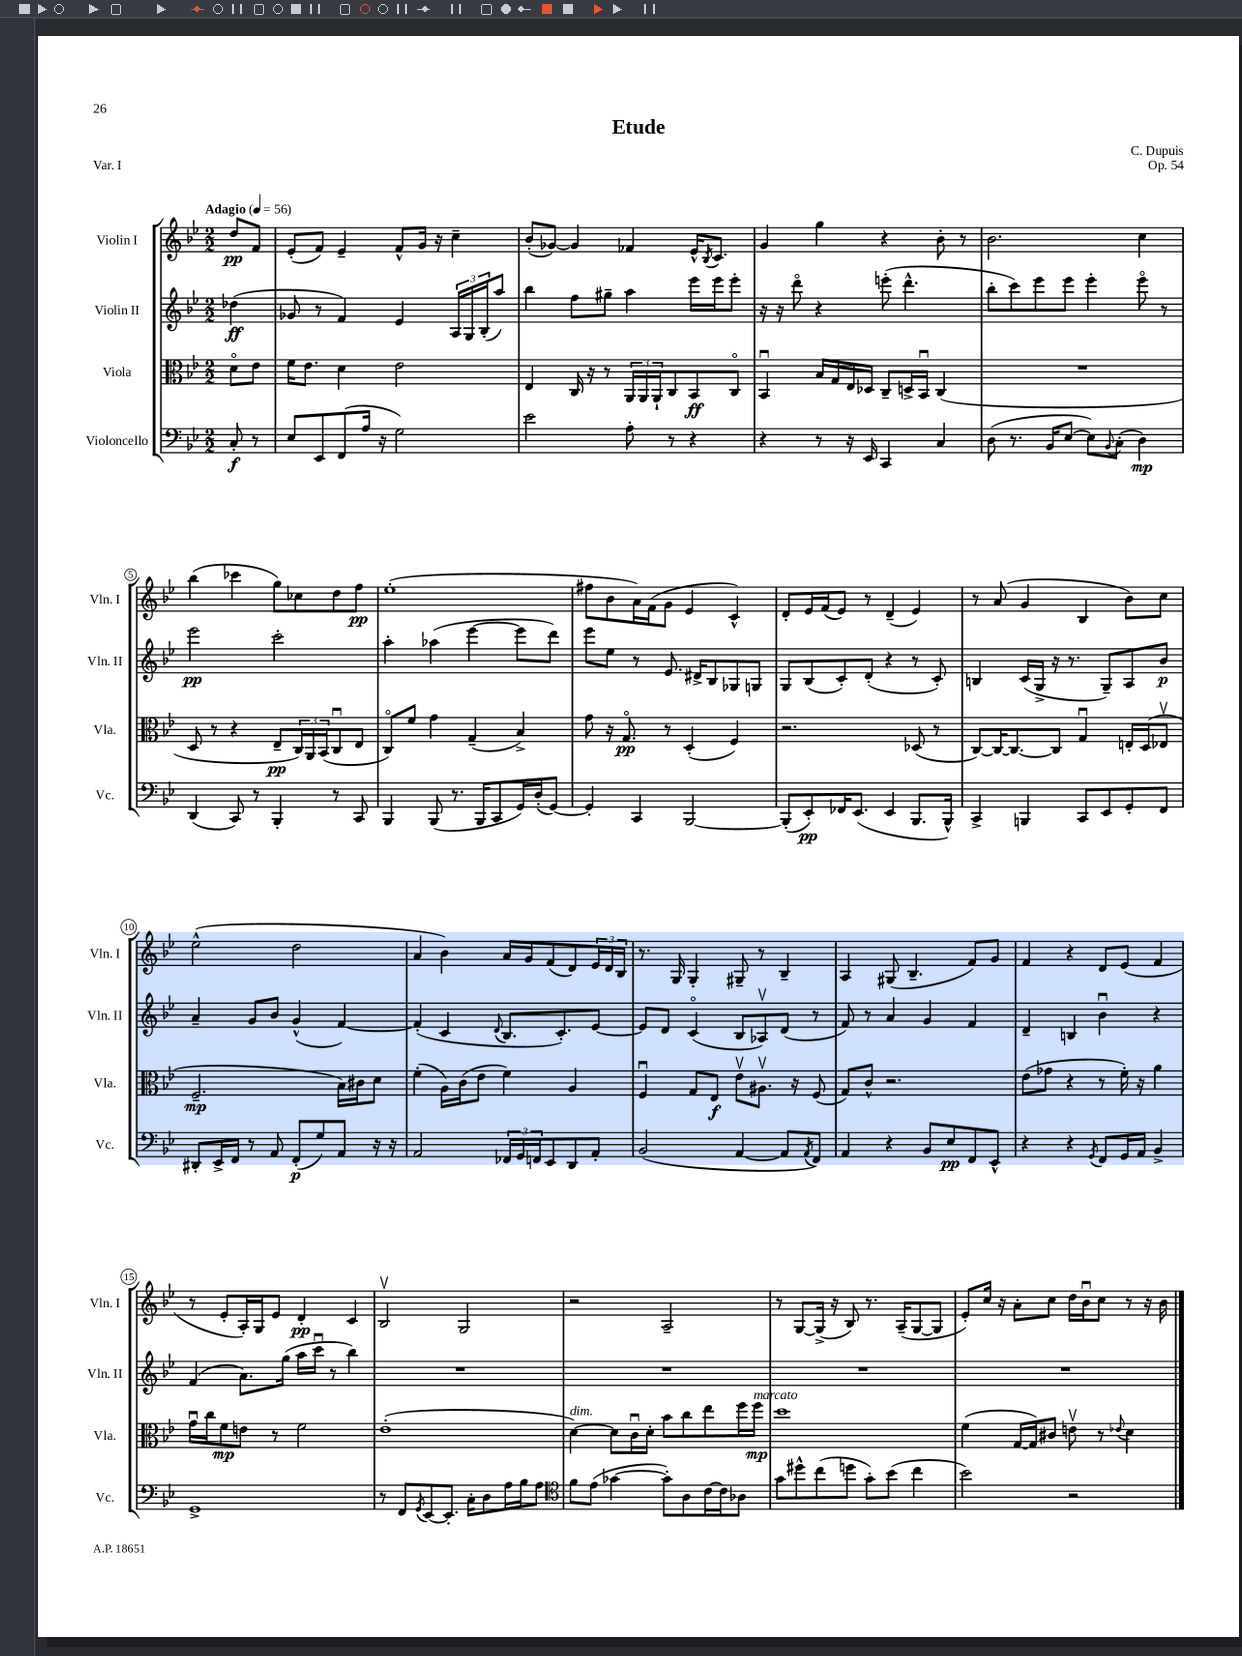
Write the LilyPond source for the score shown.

\header { title = "Etude" composer = "C. Dupuis" opus = "Op. 54" piece = "Var. I" }
<<
\new StaffGroup <<
\new Staff = "s0" \with { instrumentName = "Violin I" shortInstrumentName = "Vln. I" } {
    \clef treble \key bes \major \numericTimeSignature \time 2/2 \partial 4 \tempo "Adagio" 4 = 56
    d''8\pp f'8 |
    ees'8-.( f'8) ees'4-- f'8-^ g'16 r16 c''4-- |
    bes'8-.( ges'8~) ges'4 fes'4 ees'16-^ \acciaccatura { bes8 } c'8. |
    g'4 g''4 r4 bes'8-. r8 |
    bes'2. c''4 |
    bes''4( ces'''4 g''8) ces''8 d''8 f''8\pp |
    ees''1-.( |
    fis''8 bes'8 a'16) f'16( g'8 ees'4 c'4-^) |
    d'8-. ees'16 f'16( ees'8) r8 d'4--( ees'4) |
    r8 a'8( g'4 bes4 bes'8) c''8 |
    ees''2-^( d''2 |
    a'4 bes'4) a'16 g'16 f'8( d'8) \tuplet 3/2 { ees'16 d'16 bes16 } |
    r8. g16 g4-. gis8-- r8 bes4-- |
    a4 gis8( bes4.-- f'8) g'8 |
    f'4 r4 d'8 ees'8( f'4 |
    r8 ees'8-. a16-.) g16 ees'8 d'4-.\pp c'4 |
    bes2\upbow g2 |
    r2 a2-- |
    r8 g8~ g16->( r16 bes8) r8. a16--( g8~ g8 |
    ees'8-.) c''16 r16 a'8-. c''8 d''16 bes'16\downbow c''8 r8 r16 bes'16 \bar "|." |
}
\new Staff = "s1" \with { instrumentName = "Violin II" shortInstrumentName = "Vln. II" } {
    \clef treble \key bes \major \numericTimeSignature \time 2/2 \partial 4
    des''4\ff( |
    ges'8 r8 f'4) ees'4 \tuplet 3/2 { a16 g16 bes16-.( } a''8) |
    bes''4 f''8 gis''8-- a''4 ees'''16 ees'''16 ees'''8-. |
    r16 r16 d'''8\flageolet r4 e'''8-.( d'''4.-^ |
    bes''8-. c'''8) ees'''8 ees'''8 ees'''4-. ees'''8\flageolet r8 |
    ees'''2\pp c'''2-. |
    a''4-. aes''4( ees'''4~ ees'''8 d'''8) |
    ees'''8 ees''8 r8 ees'8. dis'16-> bes8 ges8 g8 |
    g8 bes8( c'8-.) d'8-.( r4 r8 c'8-.) |
    b4 c'16( g16-> r16 r8. g8--) a8 bes'8\p |
    a'4-- g'8 bes'8 g'4-^( f'4~) |
    f'4-.( c'4 \appoggiatura { d'8 } bes8. c'8.-.) ees'8~ |
    ees'8 d'8 c'4\flageolet( bes8 aes8\upbow) d'8( r8 |
    f'8) r8 a'4 g'4 f'4 |
    d'4-- b4 bes'4\downbow r4 |
    f'4( a'8.) g''16( a''16 c'''16\downbow r8 bes''4) |
    R1 |
    R1 |
    R1 |
    R1 \bar "|." |
}
\new Staff = "s2" \with { instrumentName = "Viola" shortInstrumentName = "Vla." } {
    \clef alto \key bes \major \numericTimeSignature \time 2/2 \partial 4
    d'8\flageolet ees'8 |
    f'16 ees'8. d'4 ees'2 |
    ees4 c16 r16 r8 \tuplet 3/2 { a,16 a,16 a,16-! } c8 bes,8\ff c8\flageolet |
    bes,4\downbow bes16 g16 ees16 des16 c8-- d16-> bes,16\downbow c4( |
    R1 |
    d8 r8 r4 ees8--\pp \tuplet 3/2 { c16) a,16 bes,16( } c8\downbow ees8 |
    c8\flageolet) f'8 g'4 g4--( bes4->) |
    g'8 r16 g8.\flageolet\pp r8 d4-.( f4) |
    r2. des8( r8 |
    c8~) c16~ c8.~ c8 g4\downbow e16-. d16( ees8\upbow |
    f2.--\mp bes16) cis'16 d'8 |
    f'4-.( a16) c'16( ees'8 f'4) a4 |
    f4\downbow g8 ees8\f ees'8\upbow ais8.\upbow r16 f8( |
    g8) c'8-^ r2. |
    ees'8( ges'8 r4 r8 f'16-.) r16 a'4 |
    g'16\downbow c''16 f'8\mp e'8 r8 f'2 |
    ees'1-.( |
    d'4~^\markup { \italic "dim." }) d'8 c'16\downbow d'16-. bes'8 c''8 ees''8 f''16 f''16\mp^\markup { \italic "marcato" } |
    d''1 |
    f'4( g16~ g16) cis'8 e'8\upbow r8 \appoggiatura { ees'8 } d'4 \bar "|." |
}
\new Staff = "s3" \with { instrumentName = "Violoncello" shortInstrumentName = "Vc." } {
    \clef bass \key bes \major \numericTimeSignature \time 2/2 \partial 4
    c8-.\f r8 |
    ees8 ees,8 f,8( a16 r16 g2) |
    ees'2 a8-. r8 r4 |
    r4 r8 r16 ees,16 c,4 c4 |
    d8( r8. bes,16 ees8~ ees8) \appoggiatura { bes,8 } c8-.( d4\mp) |
    d,4( c,8) r8 bes,,4-. r8 c,8 |
    bes,,4 bes,,8( r8. bes,,16 c,8 g,16) d16-.( g,8~) |
    g,4-. c,4 bes,,2~ |
    bes,,8-.( ees,8-.\pp) fes,16 ees,8.( ees,4 bes,,8. bes,,16-^) |
    c,4-> b,,4 c,8 ees,8 g,8-. f,8 |
    dis,8-. ees,16-> f,16 r8 a,8 f,8-.\p( g8) a,8 r16 r16 |
    a,2 \tuplet 3/2 { fes,16 g,16 f,16 } ees,8 d,8 a,8-. |
    bes,2( a,4~ a,8 \acciaccatura { a,8 } f,8) |
    a,4 r4 bes,8 ees8\pp f,8 ees,8-^ |
    r4 r4 \acciaccatura { g,8 } f,8 g,16 a,16 bes,4-> |
    g,1-> |
    r8 f,8 \acciaccatura { g,8 } ees,8~ ees,8.-. c16-. d8 a16 bes16 a8 |
    \clef tenor f'8 ees'8( ges'4~ ges'8-.) a8 c'16~ c'16 aes8 |
    g'8 dis''8-^ c''8( d''8 g'8-.) bes'8( c''4 |
    bes'2) r2 \bar "|." |
}
>>
>>
